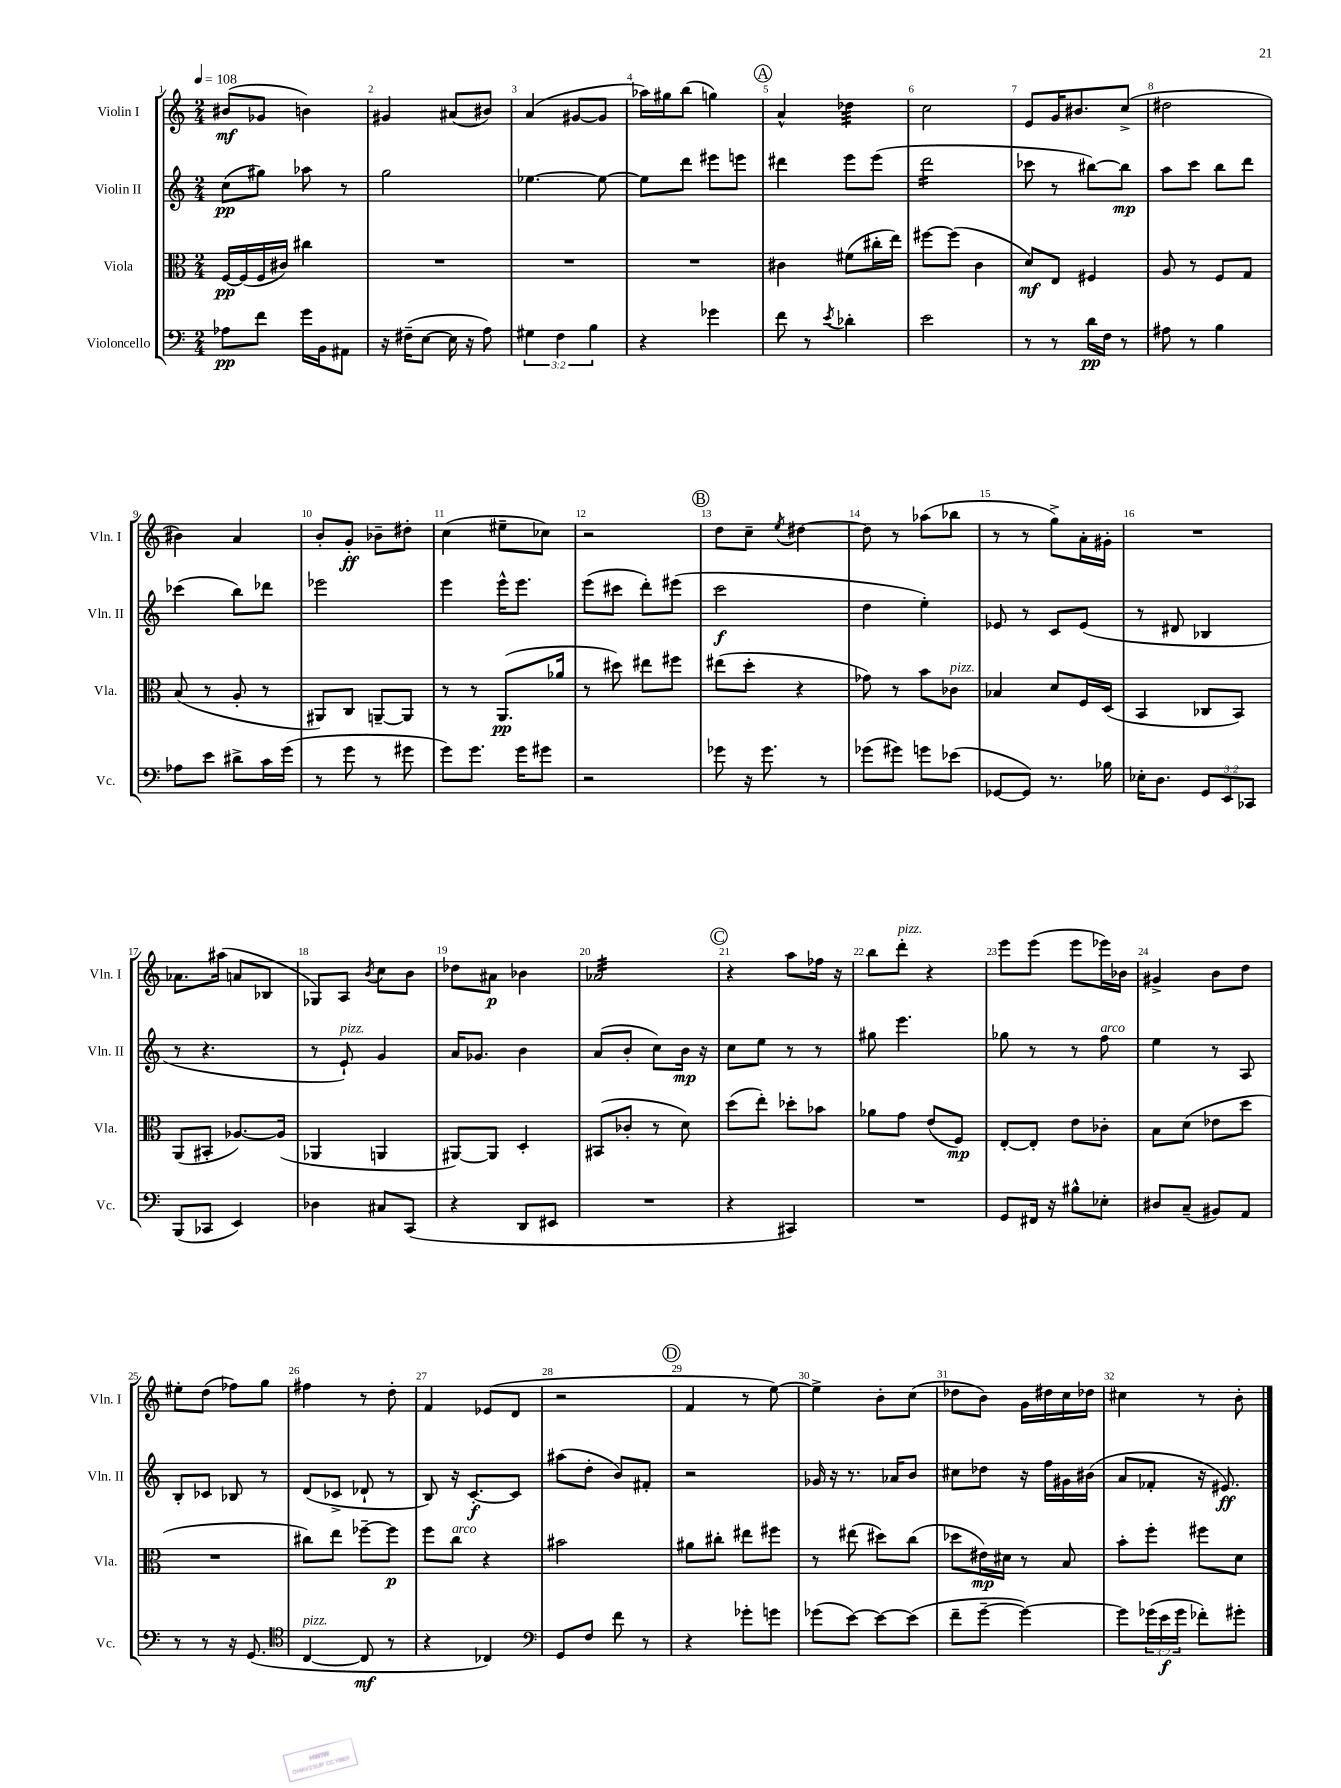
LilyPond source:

<<
\new StaffGroup <<
\new Staff = "s0" \with { instrumentName = "Violin I" shortInstrumentName = "Vln. I" } {
    \clef treble \key c \major \numericTimeSignature \time 2/4 \tempo 4 = 108
    bis'8\mf( ges'8 b'4) |
    gis'4 ais'8( bis'8) |
    a'4( gis'8~ gis'8 |
    aes''16) gis''16 b''8( g''4) |
    \mark \markup { \circle "A" } a'4-^ des''4:32 |
    c''2 |
    e'8 g'16 bis'8. c''8->( |
    dis''2 |
    bis'4) a'4 |
    b'8-. g'8-.\ff bes'8-- dis''8-. |
    c''4( eis''8-- ces''8) |
    r2 |
    \mark \markup { \circle "B" } d''8 c''8-- \acciaccatura { e''8 } dis''4~ |
    dis''8 r8 aes''8( bes''8 |
    r8 r8 g''8->) a'16-. gis'16-. |
    R2 |
    aes'8. ais''16( a'8 bes8 |
    ges8) a8 \acciaccatura { b'8 } c''8 b'8 |
    des''8 ais'8\p bes'4 |
    aes'2:32 |
    \mark \markup { \circle "C" } r4 a''8 fes''16 r16 |
    b''8 d'''8-.^\markup { \italic "pizz." } r4 |
    e'''8 e'''8( e'''8 ees'''16) bes'16 |
    gis'4-> b'8 d''8 |
    eis''8-. d''8( fes''8) g''8 |
    fis''4 r8 d''8-. |
    f'4 ees'8( d'8 |
    r2 |
    \mark \markup { \circle "D" } f'4 r8 e''8~) |
    e''4-> b'8-. c''8( |
    des''8 b'8) g'16 dis''16 c''16 des''16 |
    cis''4 r8 b'8-. \bar "|." |
}
\new Staff = "s1" \with { instrumentName = "Violin II" shortInstrumentName = "Vln. II" } {
    \clef treble \key c \major \numericTimeSignature \time 2/4
    c''8\pp( gis''8) aes''8 r8 |
    g''2 |
    ees''4.~ ees''8~ |
    ees''8 d'''8 eis'''8 e'''8 |
    \mark \markup { \circle "A" } dis'''4 e'''8 e'''8( |
    d'''2:16 |
    ces'''8 r8 bis''8~) bis''8\mp |
    a''8 c'''8 b''8 d'''8 |
    ces'''4( b''8) des'''8 |
    ees'''2 |
    e'''4 e'''16-^ e'''8. |
    e'''8( cis'''8 d'''8-.) eis'''8( |
    \mark \markup { \circle "B" } c'''2\f |
    d''4 e''4-.) |
    ees'8 r8 c'8 ees'8( |
    r8 dis'8 bes4 |
    r8 r4. |
    r8 e'8-!^\markup { \italic "pizz." }) g'4 |
    a'16 ges'8. b'4 |
    a'8( b'8-. c''8) b'16\mp r16 |
    \mark \markup { \circle "C" } c''8 e''8 r8 r8 |
    gis''8 e'''4. |
    ges''8 r8 r8 f''8^\markup { \italic "arco" } |
    e''4 r8 a8 |
    b8-. ces'8 bes8 r8 |
    d'8( ces'8-> des'8-! r8 |
    b8) r16 c'8.~-.\f c'8 |
    ais''8( d''8-. b'8) fis'8-. |
    \mark \markup { \circle "D" } r2 |
    ges'16 r16 r8. aes'16 b'8 |
    cis''8 des''8 r16 f''16 gis'16 bis'16( |
    a'8 fes'8-. r16 eis'8.\ff) \bar "|." |
}
\new Staff = "s2" \with { instrumentName = "Viola" shortInstrumentName = "Vla." } {
    \clef alto \key c \major \numericTimeSignature \time 2/4
    f16~\pp f16( f16 cis'16) cis''4 |
    R2 |
    R2 |
    R2 |
    \mark \markup { \circle "A" } cis'4 fis'8( cis''16-. e''16) |
    fis''8~ fis''8( c'4 |
    d'8\mf) e8 fis4 |
    a8 r8 f8 g8 |
    b8( r8 a8-. r8 |
    ais,8) c8 a,8~-- a,8 |
    r8 r8 a,8.\pp( aes'16 |
    r8 dis''8) eis''8 fis''8 |
    \mark \markup { \circle "B" } eis''8( d''8-. r4 |
    ges'8) r8 b'8 ces'8^\markup { \italic "pizz." } |
    bes4 d'8 f16 d16( |
    b,4 ces8 b,8) |
    a,8( bis,8-. aes8.~) aes16( |
    aes,4 a,4 |
    ais,8~) ais,8 d4-. |
    bis,8( ces'8-. r8 d'8) |
    \mark \markup { \circle "C" } d''8( e''8-.) des''8-. bes'8 |
    aes'8 g'8 e'8( f8\mp) |
    e8~-. e8-. e'8 ces'8-. |
    b8 d'8( ees'8 d''8 |
    R2 |
    cis''8) e''8 fes''8~-- fes''8\p |
    f''8 c''8^\markup { \italic "arco" } r4 |
    bis'2 |
    \mark \markup { \circle "D" } ais'8 cis''8-. eis''8 fis''8 |
    r8 eis''8( dis''8) c''8( |
    des''8 eis'16\mp) dis'16 r8 b8 |
    b'8-. f''8-. fis''8 d'8 \bar "|." |
}
\new Staff = "s3" \with { instrumentName = "Violoncello" shortInstrumentName = "Vc." } {
    \clef bass \key c \major \numericTimeSignature \time 2/4 \override Staff.TupletNumber.text = #tuplet-number::calc-fraction-text
    aes8\pp f'8 g'16 b,16 ais,8 |
    r16 fis16--( e8~ e16 r16 a8) |
    \tuplet 3/2 { gis4 f4 b4 } |
    r4 ges'4 |
    \mark \markup { \circle "A" } f'8 r8 \acciaccatura { e'8 } des'4-. |
    e'2 |
    r8 r8 d'16\pp f16 r8 |
    ais8 r8 b4 |
    aes8 e'8 dis'8-> c'16 g'16( |
    r8 g'8 r8 gis'8 |
    g'8) g'8. g'16 gis'8 |
    r2 |
    \mark \markup { \circle "B" } ges'8 r16 ges'8. r8 |
    ges'8( gis'8) g'8 ees'8( |
    ges,8~ ges,8) r8. bes16 |
    ees16-. d8. \tuplet 3/2 { g,8 e,8 ces,8 } |
    b,,8( ces,8 e,4) |
    des4 cis8 c,8( |
    r4 d,8 eis,8 |
    R2 |
    \mark \markup { \circle "C" } r4 cis,4) |
    R2 |
    g,8 fis,16 r16 bis8-^ ees8-. |
    dis8 c8--( bis,8) a,8 |
    r8 r8 r16 g,8.( |
    \clef tenor c4~^\markup { \italic "pizz." } c8\mf r8 |
    r4 ces4) |
    \clef bass g,8 f8 f'8 r8 |
    \mark \markup { \circle "D" } r4 ges'8-. g'8 |
    ges'8( e'8~) e'8~ e'8( |
    f'8-- g'8~-- g'4~) |
    g'8 \tuplet 3/2 { ges'16( e'16\f ges'16 } fes'8-.) gis'8-. \bar "|." |
}
>>
>>
\layout { \context { \Score \override BarNumber.break-visibility = ##(#f #t #t) barNumberVisibility = #all-bar-numbers-visible } }
